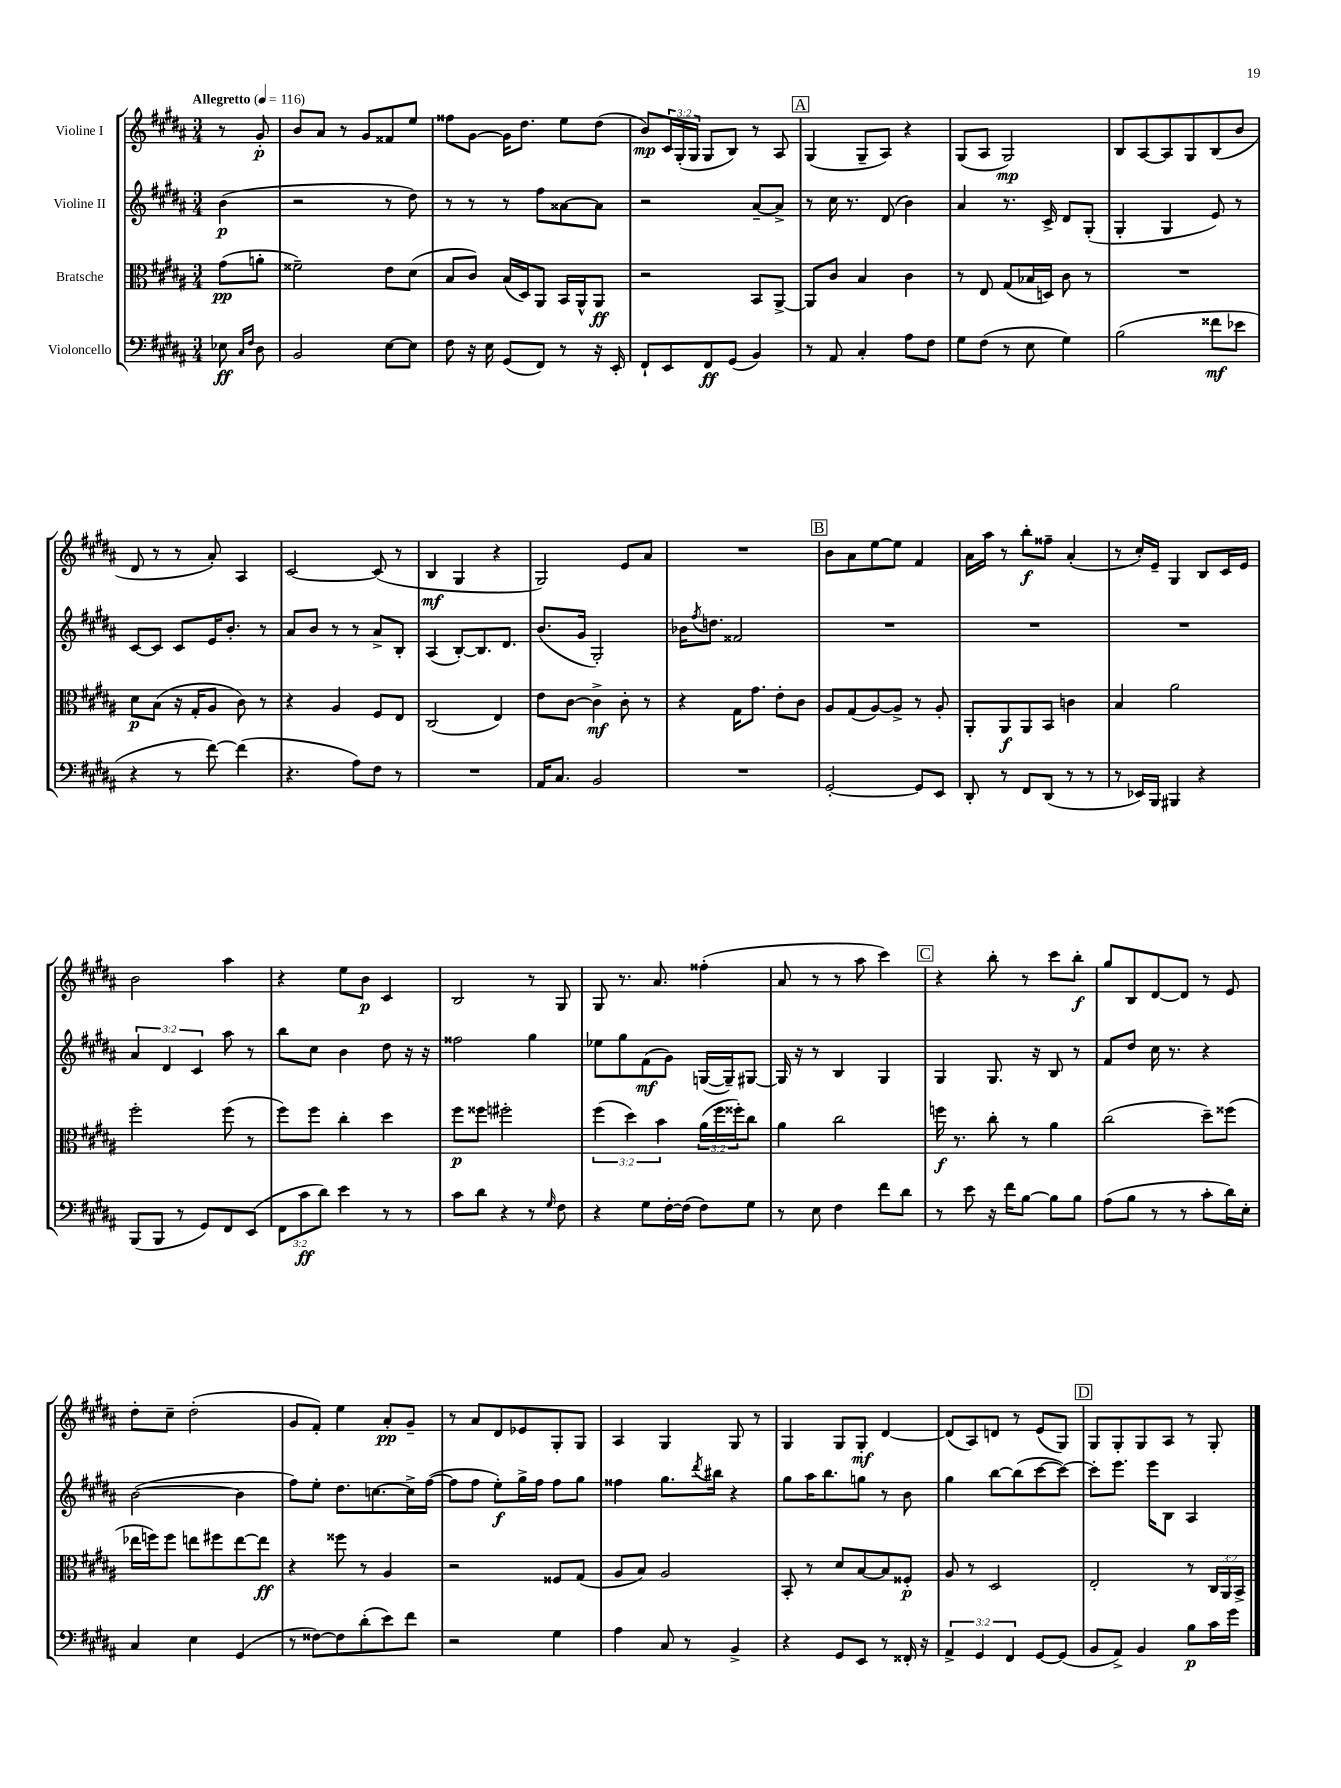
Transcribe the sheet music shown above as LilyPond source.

<<
\new StaffGroup <<
\new Staff = "s0" \with { instrumentName = "Violine I" } {
    \clef treble \key b \major \numericTimeSignature \time 3/4 \override Staff.TupletNumber.text = #tuplet-number::calc-fraction-text \partial 4 \tempo "Allegretto" 4 = 116
    r8 gis'8-.\p |
    b'8 ais'8 r8 gis'8 fisis'8 e''8 |
    fisis''8 gis'8~ gis'16 dis''8. e''8 dis''8( |
    b'8\mp) \tuplet 3/2 { cis'16 gis16-.( gis16 } gis8 b8) r8 ais8 |
    \mark \markup { \box "A" } gis4( gis8-- ais8) r4 |
    gis8( ais8 gis2\mp) |
    b8 ais8~ ais8 gis8 b8( b'8 |
    dis'8 r8 r8 ais'8-.) ais4 |
    cis'2~ cis'8( r8 |
    b4\mf gis4 r4 |
    gis2) e'8 ais'8 |
    R2. |
    \mark \markup { \box "B" } b'8 ais'8 e''8~ e''8 fis'4 |
    ais'16 ais''16 r8 b''8-.\f fisis''8-- ais'4-.( |
    r8 cis''16-.) e'16-- gis4 b8 cis'16 e'16 |
    b'2 ais''4 |
    r4 e''8 b'8\p cis'4 |
    b2 r8 gis8 |
    gis8 r8. ais'8. fisis''4-.( |
    ais'8 r8 r8 ais''8 cis'''4) |
    \mark \markup { \box "C" } r4 b''8-. r8 cis'''8 b''8-.\f |
    gis''8 b8 dis'8~ dis'8 r8 e'8 |
    dis''8-. cis''8-- dis''2-.( |
    gis'8 fis'8-.) e''4 ais'8-.\pp gis'8-- |
    r8 ais'8 dis'8 ees'8 gis8-. gis8 |
    ais4 gis4 gis8 r8 |
    gis4 gis8 gis8-.\mf dis'4~ |
    dis'8( ais8) d'8 r8 e'8( gis8) |
    \mark \markup { \box "D" } gis8 gis8-. gis8 ais8 r8 gis8-. \bar "|." |
}
\new Staff = "s1" \with { instrumentName = "Violine II" } {
    \clef treble \key b \major \numericTimeSignature \time 3/4 \override Staff.TupletNumber.text = #tuplet-number::calc-fraction-text \partial 4
    b'4\p( |
    r2 r8 dis''8) |
    r8 r8 r8 fis''8 aisis'8~ aisis'8 |
    r2 ais'8~-- ais'8-> |
    \mark \markup { \box "A" } r8 cis''16 r8. dis'8( b'4) |
    ais'4 r8. cis'16-> dis'8 gis8-.( |
    gis4-. gis4 e'8) r8 |
    cis'8~ cis'8 cis'8 e'16 b'8.-. r8 |
    ais'8 b'8 r8 r8 ais'8-> b8-. |
    ais4( b8~-.) b8. dis'8. |
    b'8.( gis'16 gis2-.) |
    bes'16 \acciaccatura { fis''8 } d''8. fisis'2 |
    \mark \markup { \box "B" } R2. |
    R2. |
    R2. |
    \tuplet 3/2 { ais'4 dis'4 cis'4 } ais''8 r8 |
    b''8 cis''8 b'4 dis''8 r16 r16 |
    fisis''2 gis''4 |
    ees''8 gis''8 fis'8\mf( gis'8) g16~( g16--) gis8~ |
    gis16 r16 r8 b4 gis4 |
    \mark \markup { \box "C" } gis4 gis8. r16 b8 r8 |
    fis'8 dis''8 cis''16 r8. r4 |
    b'2~( b'4 |
    fis''8) e''8-. dis''8. c''8.~ c''16-> fis''16~( |
    fis''8 fis''8 e''8-.\f) gis''16-> fis''16 fis''8 gis''8 |
    fisis''4 gis''8. \acciaccatura { dis'''8 } bis''16 r4 |
    gis''8 ais''16 b''8. g''8 r8 b'8 |
    gis''4 b''8~ b''8( cis'''8~ cis'''8~) |
    \mark \markup { \box "D" } cis'''8-. e'''8. e'''16 b8 ais4 \bar "|." |
}
\new Staff = "s2" \with { instrumentName = "Bratsche" } {
    \clef alto \key b \major \numericTimeSignature \time 3/4 \override Staff.TupletNumber.text = #tuplet-number::calc-fraction-text \partial 4
    gis'8\pp( a'8-. |
    fisis'2--) e'8 dis'8( |
    b8 cis'8) b16( dis16) ais,8 b,16 ais,16-^ ais,8\ff |
    r2 b,8 ais,8~-> |
    \mark \markup { \box "A" } ais,8 cis'8 b4 cis'4 |
    r8 e8 gis8( bes16 d16) cis'8 r8 |
    R2. |
    dis'8\p b8( r16 gis16-. ais8 cis'8) r8 |
    r4 ais4 fis8 e8 |
    cis2( e4) |
    e'8 cis'8~ cis'4->\mf cis'8-. r8 |
    r4 gis16 gis'8. e'8-. cis'8 |
    \mark \markup { \box "B" } ais8 gis8( ais8~) ais8-> r8 ais8-. |
    ais,8-. ais,8\f ais,8 b,8 c'4 |
    b4 ais'2 |
    fis''2-. fis''8( r8 |
    fis''8) fis''8 cis''4-. dis''4 |
    fis''8\p fisis''8 fis''2-. |
    \tuplet 3/2 { fis''4( dis''4) b'4 } \tuplet 3/2 { ais'16( fis''16 fisis''16-.) } cis''8 |
    ais'4 cis''2 |
    \mark \markup { \box "C" } f''16\f r8. cis''8-. r8 ais'4 |
    cis''2( dis''8--) fisis''8( |
    ees''16 f''16) f''8 e''8 fis''8 e''8~ e''8\ff |
    r4 fisis''8 r8 ais4 |
    r2 fisis8 gis8( |
    ais8 b8) ais2 |
    b,8-. r8 dis'8 b8~ b8 fisis8-.\p |
    ais8 r8 dis2 |
    \mark \markup { \box "D" } e2-. r8 \tuplet 3/2 { cis16 ais,16 b,16-> } \bar "|." |
}
\new Staff = "s3" \with { instrumentName = "Violoncello" } {
    \clef bass \key b \major \numericTimeSignature \time 3/4 \override Staff.TupletNumber.text = #tuplet-number::calc-fraction-text \partial 4
    ees8\ff \grace { cis16 fis16 } dis8 |
    b,2 e8~ e8 |
    fis8 r16 e16 gis,8( fis,8) r8 r16 e,16-. |
    fis,8-! e,8 fis,8\ff gis,8( b,4) |
    \mark \markup { \box "A" } r8 ais,8 cis4-. ais8 fis8 |
    gis8 fis8( r8 e8 gis4) |
    b2( fisis'8\mf ees'8 |
    r4 r8 fis'8~) fis'4( |
    r4. ais8) fis8 r8 |
    R2. |
    ais,16 cis8. b,2 |
    R2. |
    \mark \markup { \box "B" } gis,2~-. gis,8 e,8 |
    dis,8-. r8 fis,8 dis,8( r8 r8 |
    r8 ees,16) b,,16 bis,,4 r4 |
    b,,8( b,,8 r8 gis,8) fis,8 e,8( |
    \tuplet 3/2 { fis,8 cis'8\ff dis'8) } e'4 r8 r8 |
    cis'8 dis'8 r4 r8 \grace { gis16 } fis8 |
    r4 gis8 fis16~-. fis16( fis8) gis8 |
    r8 e8 fis4 fis'8 dis'8 |
    \mark \markup { \box "C" } r8 e'8 r16 fis'16 b8~ b8 b8 |
    ais8( b8 r8 r8 cis'8-. dis'16) e16-. |
    cis4 e4 gis,4( |
    r8 fisis8~) fisis8 dis'8-.( e'8) fis'8 |
    r2 gis4 |
    ais4 cis8 r8 b,4-> |
    r4 gis,8 e,8 r8 fisis,16-. r16 |
    \tuplet 3/2 { ais,4-> gis,4 fis,4 } gis,8~ gis,8( |
    \mark \markup { \box "D" } b,8 ais,8->) b,4 b8\p cis'16 gis'16 \bar "|." |
}
>>
>>
\layout { \context { \Score \remove "Bar_number_engraver" } }
